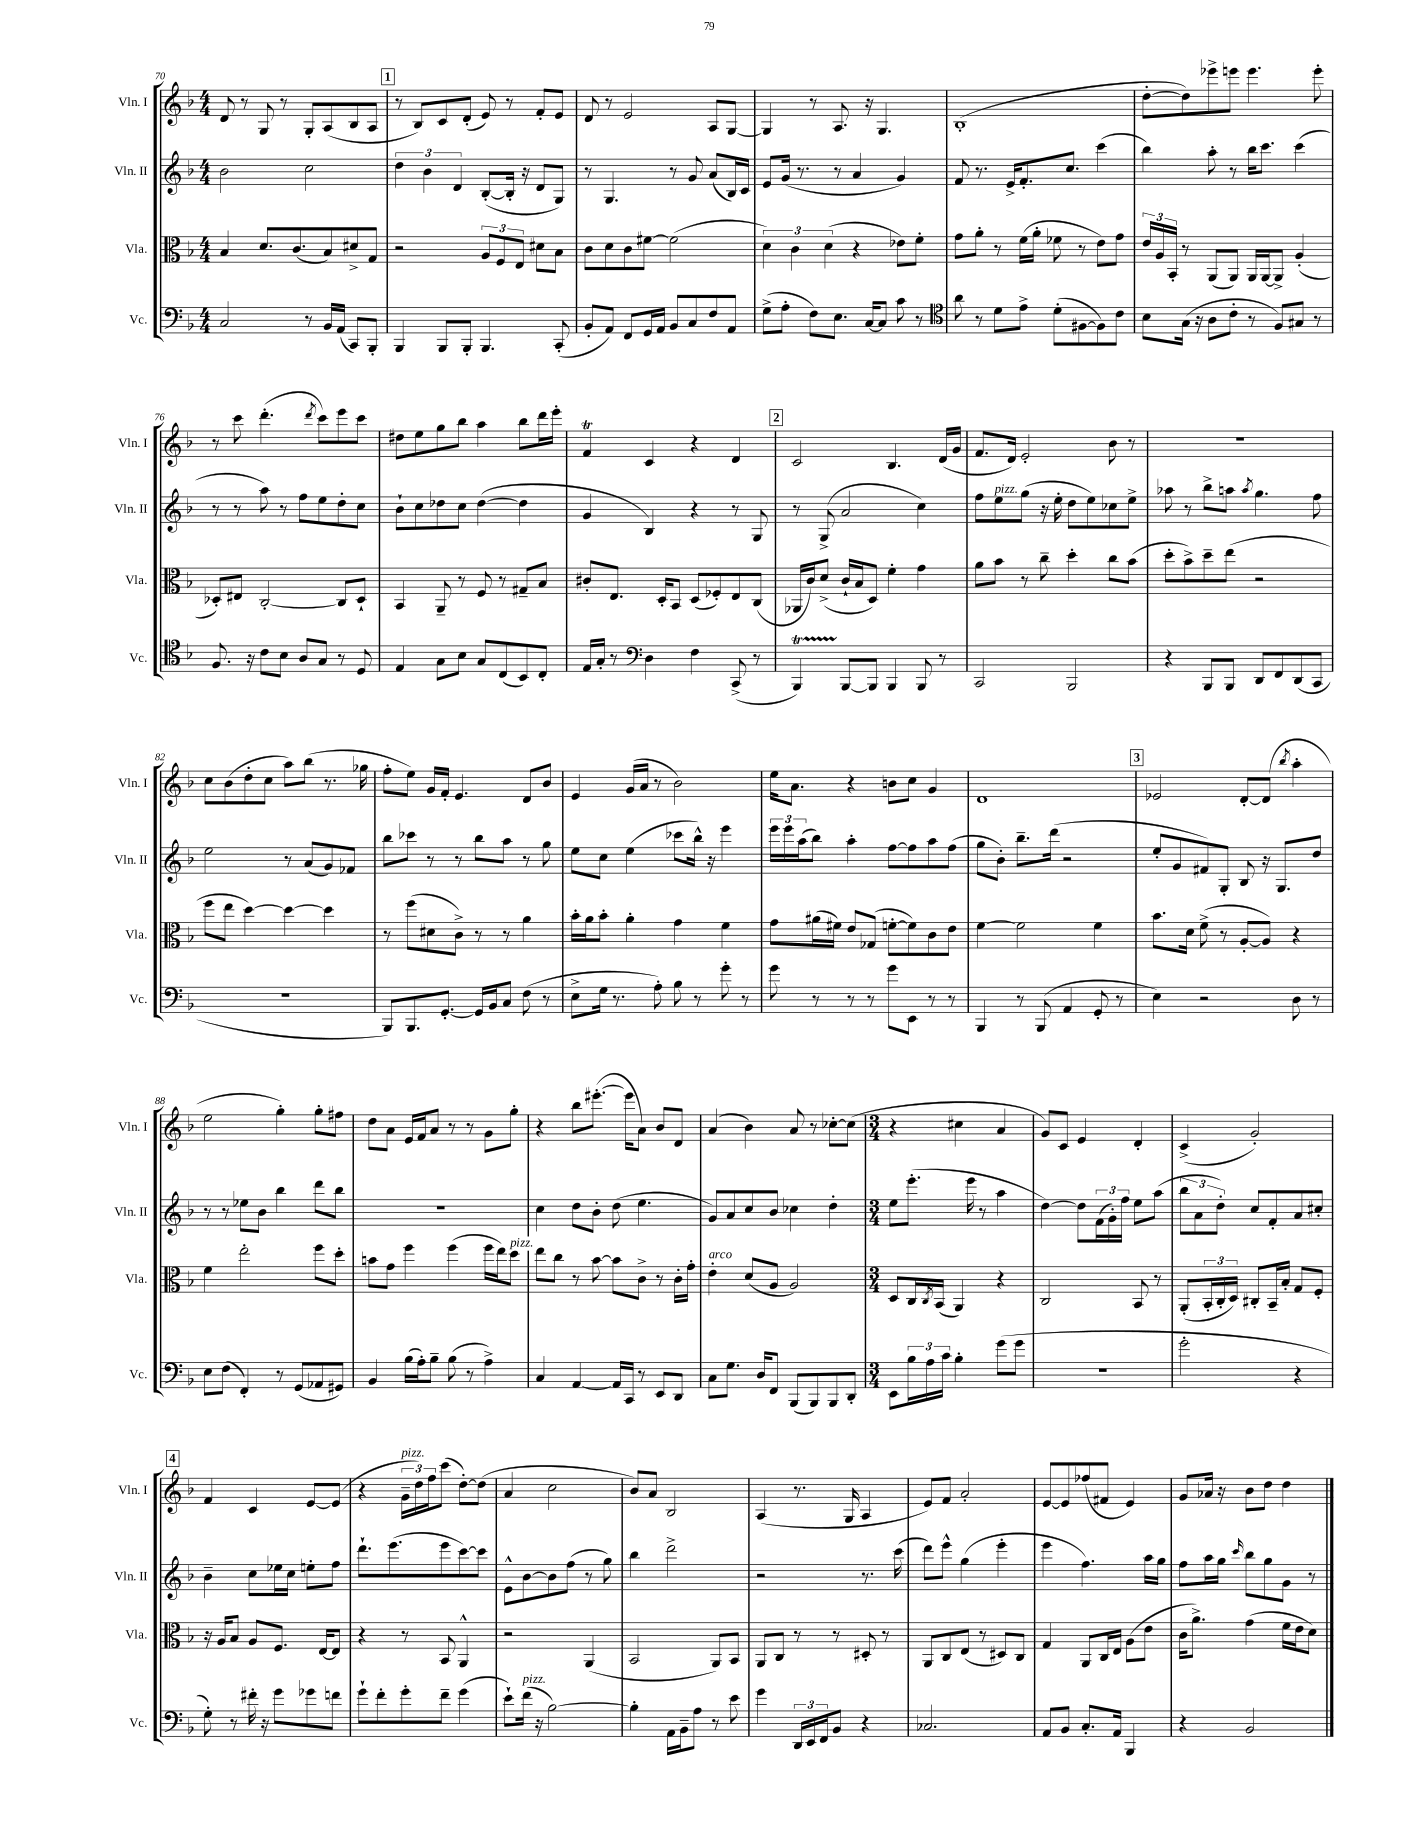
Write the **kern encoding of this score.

**kern	**kern	**kern	**kern
*staff4	*staff3	*staff2	*staff1
*clefF4	*clefC3	*clefG2	*clefG2
*k[b-]	*k[b-]	*k[b-]	*k[b-]
*M4/4	*M4/4	*M4/4	*M4/4
2C	4B-	2b-	8d
.	.	.	8r
.	8.d	.	8G
.	.	.	8r
.	(8.c	.	.
8r	.	2cc	8G'
16BB-	8B-)	.	(8A
(16AA	.	.	.
8CC)	8d#^	.	8B-
8BBB-'	8G	.	8A
=	=	=	=
4BBB-	2r	6dd	8r
.	.	.	8B-)
.	.	6b-	.
8BBB-	.	.	8c
.	.	6d	.
8BBB-'	.	.	(8d'
4.BBB-	12A	([8B-'	8e)
.	12F	.	.
.	.	16B-']	8r
.	12E	.	.
.	.	16r	.
.	8d#	8d	8f'
(8CC'	8B-	8G)	8e
=	=	=	=
8BB-'	8c	8r	8d
8AA)	8d	4.G	8r
8FF	8c	.	2e
16GG	[8f#	.	.
16AA	.	.	.
8BB-	(2f#]	8r	.
8C	.	8g	.
8F	.	(8a	8A
8AA	.	16B-)	[8G
.	.	16c	.
=	=	=	=
(8G^	6d)	8e	4G]
8A'	.	(16g	.
.	6c	.	.
.	.	8.r	.
8F)	.	.	8r
.	(6d	.	.
8.E	.	8r	8.A
.	4r	4a	.
[16C	.	.	16r
8C]	.	.	4.G
8c	8e-)	4g)	.
8r	8f'	.	.
=	=	=	=
*clefC4	*	*	*
8a	8g	8f	(1B-'
8r	8a'	8.r	.
8d	8r	.	.
.	.	16e^	.
8e^	(16f	8.f'	.
.	16a'	.	.
(8d'	8f-	.	.
.	.	8.cc	.
[8F#	8r	.	.
8F#])	8e)	(4ccc	.
8c	8g	.	.
=	=	=	=
8B-	24e	4bb-)	[8dd'
.	24A	.	.
.	24BB-'	.	.
(16G	8r	.	8dd])
16r	.	.	.
8A	(8AA	8aa'	8eee-^
8c'	8AA)	8r	8eee
8r	16AA	16bb-	4.eee
.	[16AA	8.ccc	.
8F)	8AA^]	.	.
8G#	(4A'	(4ccc	.
8r	.	.	8eee'
=	=	=	=
8.F	8D-')	8r	8r
.	8E#	8r	8ccc
16r	.	.	.
8c	[2C'	8aa)	(4.ddd'
8B-	.	8r	.
8A	.	8ff	.
.	.	.	8qddd
8G	.	8ee	8ccc)
8r	8C]	8dd'	8eee
8D	8D-`	8cc	8ccc
=	=	=	=
4E	4BB-	8b-`	8dd#
.	.	8cc	8ee
8G	8AA~	8dd-	8gg
8B-	8r	8cc	8bb-
8G	8F	([4dd-	4aa
(8C	8r	.	.
8BB-)	8G#~	4dd-]	8bb-
8C'	8B-	.	16ddd
.	.	.	16eee'
=	=	=	=
16E	8c#'	4g	4f
16G'	.	.	.
8r	8.E	.	.
*clefF4	*	*	*
4D	.	4B-)	4c
.	16D'	.	.
.	8BB-	.	.
4F	(8D	4r	4r
.	8F-')	.	.
(8CC^	8E	8r	4d
8r	(8C	8G	.
=	=	=	=
4BBB-)	16AA-	8r	2c
.	16c)	.	.
.	(8d^	(8G^	.
[8BBB-	16c`	2a	.
.	16B-	.	.
8BBB-]	8D)	.	.
4BBB-	4f'	.	4.B-
8BBB-	4g	4cc)	.
8r	.	.	(16d
.	.	.	16g
=	=	=	=
2CC	8a	8ff	8.f
.	8b-	8ee	.
.	.	.	16d)
.	8r	(8gg	2e'
.	8cc~	16r	.
.	.	16ee'	.
2BBB-	4dd'	8dd	.
.	.	8ee)	.
.	8cc	8cc-	8b-
.	(8b-	8ee^	8r
=	=	=	=
4r	8dd'	8aa-	1r
.	8b-^)	8r	.
8BBB-	8dd~	8bb-^	.
8BBB-	(8ee	8aa	.
.	.	8qaa	.
8DD	2r	4.gg	.
8FF	.	.	.
(8DD	.	.	.
8CC	.	8ff	.
=	=	=	=
1r	8ff	2ee	8cc
.	8ee	.	(8b-
.	[4dd)	.	8dd'
.	.	.	8cc
.	4dd_	8r	8aa)
.	.	(8a	(8bb-
.	4dd]	8g)	8.r
.	.	8f-	.
.	.	.	16gg-
=	=	=	=
8BBB-)	8r	8bb-	8ff'
8.BBB-	(8ff	8ccc-	8ee)
.	8d#	8r	16g
[8.GG'	.	.	16f'
.	8c^)	8r	4.e
16GG]	8r	8bb-	.
16BB-	.	.	.
8C	8r	8aa	.
(8F	4a	8r	8d
8r	.	8gg	8b-
=	=	=	=
8E^	16b-'	8ee	4e
.	16a	.	.
16G	8b-'	8cc	.
8.r	.	.	.
.	4a'	(4ee	(16g
.	.	.	16a
8A')	.	.	8r
8B-	4g	8ccc-	2b-)
8r	.	16bb-^^)	.
.	.	16r	.
8g'	4f	4eee	.
8r	.	.	.
=	=	=	=
8g	8g	24eee	16ee
.	.	24eee	.
.	.	.	8.a
.	.	(24aa	.
8r	(16a#	8bb-)	.
.	16f#)	.	.
8r	8e	4aa'	4r
8r	(8G-	.	.
8g	[8f'	[8ff	8b
8EE	8f])	8ff]	8cc
8r	8c	8aa	4g
8r	8e	(8ff	.
=	=	=	=
4BBB-	[4f	8gg	1d
.	.	8b-')	.
8r	2f]	8.bb-~	.
(8BBB-	.	.	.
.	.	(16ddd	.
4AA	.	2r	.
8GG'	4f	.	.
8r	.	.	.
=	=	=	=
4E)	8.b-	8ee'	2e-
.	.	8g	.
.	16d	.	.
2r	(8f^	8f#)	.
.	8r	8G'	.
.	[8A'	8B-	[8d'
.	8A])	16r	(8d]
.	.	8.G	.
.	.	.	8qbb-
8D	4r	.	4aa'
8r	.	8dd	.
=	=	=	=
8E	4f	8r	2ee
(8F	.	8r	.
4FF')	2ee'	8ee-	.
.	.	8b-	.
8r	.	4bb-	4gg')
(8GG	.	.	.
8AA-	8ff	8ddd	8gg'
8GG#)	8dd'	8bb-	8ff#
=	=	=	=
4BB-	8b	1r	8dd
.	8g	.	8a
(16B-	4ff	.	16e
16A')	.	.	16f
8B-~	.	.	8a
(8B-	(4ff	.	8r
8r	.	.	8r
4A^)	16ff	.	8g
.	16ee)	.	.
.	8dd	.	8gg'
=	=	=	=
4C	8ee	4cc	4r
.	8cc	.	.
[4AA	8r	8dd	8bb-
.	[8b-	8b-'	([8.eee#'
16AA]	8b-]	(8dd	.
16CC	.	.	16eee#]
8r	8c^	4.ee	8a)
8EE	8r	.	8b-
8DD	16c'	.	8d
.	16g'	.	.
=	=	=	=
8C	4e'	8g)	(4a
8.G	.	8a	.
.	(8d	8cc	4b-)
16D	.	.	.
8FF	8A	8b-	.
(8BBB-	2A)	4cc-	8a
8BBB-)	.	.	8r
8BBB-	.	4dd'	[8cc-'
8DD'	.	.	(8cc-]
=	=	=	=
*M3/4	*M3/4	*M3/4	*M3/4
8EE	8D	8ee	4r
24B-	16C	(8.eee'	.
24A	.	.	.
.	8qC	.	.
.	(16BB-	.	.
24c	.	.	.
4B-'	4AA)	.	4cc#
.	.	16eee	.
.	.	8r	.
(8g	4r	4aa	4a
8g	.	.	.
=	=	=	=
2.r	2C	[4dd)	8g)
.	.	.	8c
.	.	8dd]	4e
.	.	(24f	.
.	.	24g')	.
.	.	24ff	.
.	8BB-	8ee	4d'
.	8r	(8aa	.
=	=	=	=
2g'	(8AA'	12bb-	(4c^
.	.	12a	.
.	24BB-'	.	.
.	24C'	12dd')	.
.	24D)	.	.
.	8C#'	8cc	2g')
.	16BB-~	8f'	.
.	16B-'	.	.
4r	8G	8a	.
.	8F'	8cc#'	.
=	=	=	=
8G')	16r	4b-~	4f
.	16A	.	.
8r	8B-	.	.
16f#'	8A	8cc	4c
16r	.	.	.
8g	8.F	16ee-	.
.	.	16cc	.
8g-	.	8ee'	[8e
.	[16E	.	.
8f	8E]	8ff	(8e]
=	=	=	=
8g`	4r	8.ddd`	4r
8f'	.	.	.
.	.	(8.eee	.
8g'	8r	.	24g~
.	.	.	24dd)
.	.	.	24ff
8f~	8BB-	8eee	(8ccc
(4g	4AA^^	[8ccc)	[8dd')
.	.	8ccc]	(8dd]
=	=	=	=
8e`)	2r	8e^^	4a
(16f	.	[8b-	.
16r	.	.	.
[2B-)	.	8b-]	2cc
.	.	(8ff	.
.	(4AA	8r	.
.	.	8gg)	.
=	=	=	=
4B-']	2BB-	4bb-	8b-)
.	.	.	8a
16AA	.	2ddd^	2B-
16BB-~	.	.	.
8A	.	.	.
8r	8AA)	.	.
8e	8BB-	.	.
=	=	=	=
4g	8AA	2r	(4A
.	8C	.	.
24DD	8r	.	8.r
24EE	.	.	.
24FF	.	.	.
8BB-	8r	.	.
.	.	.	16G
4r	8D#'	8.r	4A
.	8r	.	.
.	.	(16ccc	.
=	=	=	=
2.C-	8AA	8ddd)	8e)
.	8C	8eee^^	8f
.	(8E	(4gg	2a'
.	8r	.	.
.	8D#)	4eee'	.
.	8C	.	.
=	=	=	=
8AA	4G	4eee	[8e
8BB-	.	.	8e]
8.C'	8AA	4.ff)	(8ff-
.	16C	.	8f#
16AA	16E	.	.
4BBB-	(8A	.	4e)
.	8e	16aa	.
.	.	16gg	.
=	=	=	=
4r	16c	8ff	8g
.	8.a^)	.	.
.	.	16aa	16a-
.	.	16gg	16r
.	.	16qqccc	.
2BB-	(4g	8bb-	8b-
.	.	8gg	8dd
.	16f	8g	4dd
.	16e	.	.
.	8d)	8r	.
==	==	==	==
*-	*-	*-	*-
